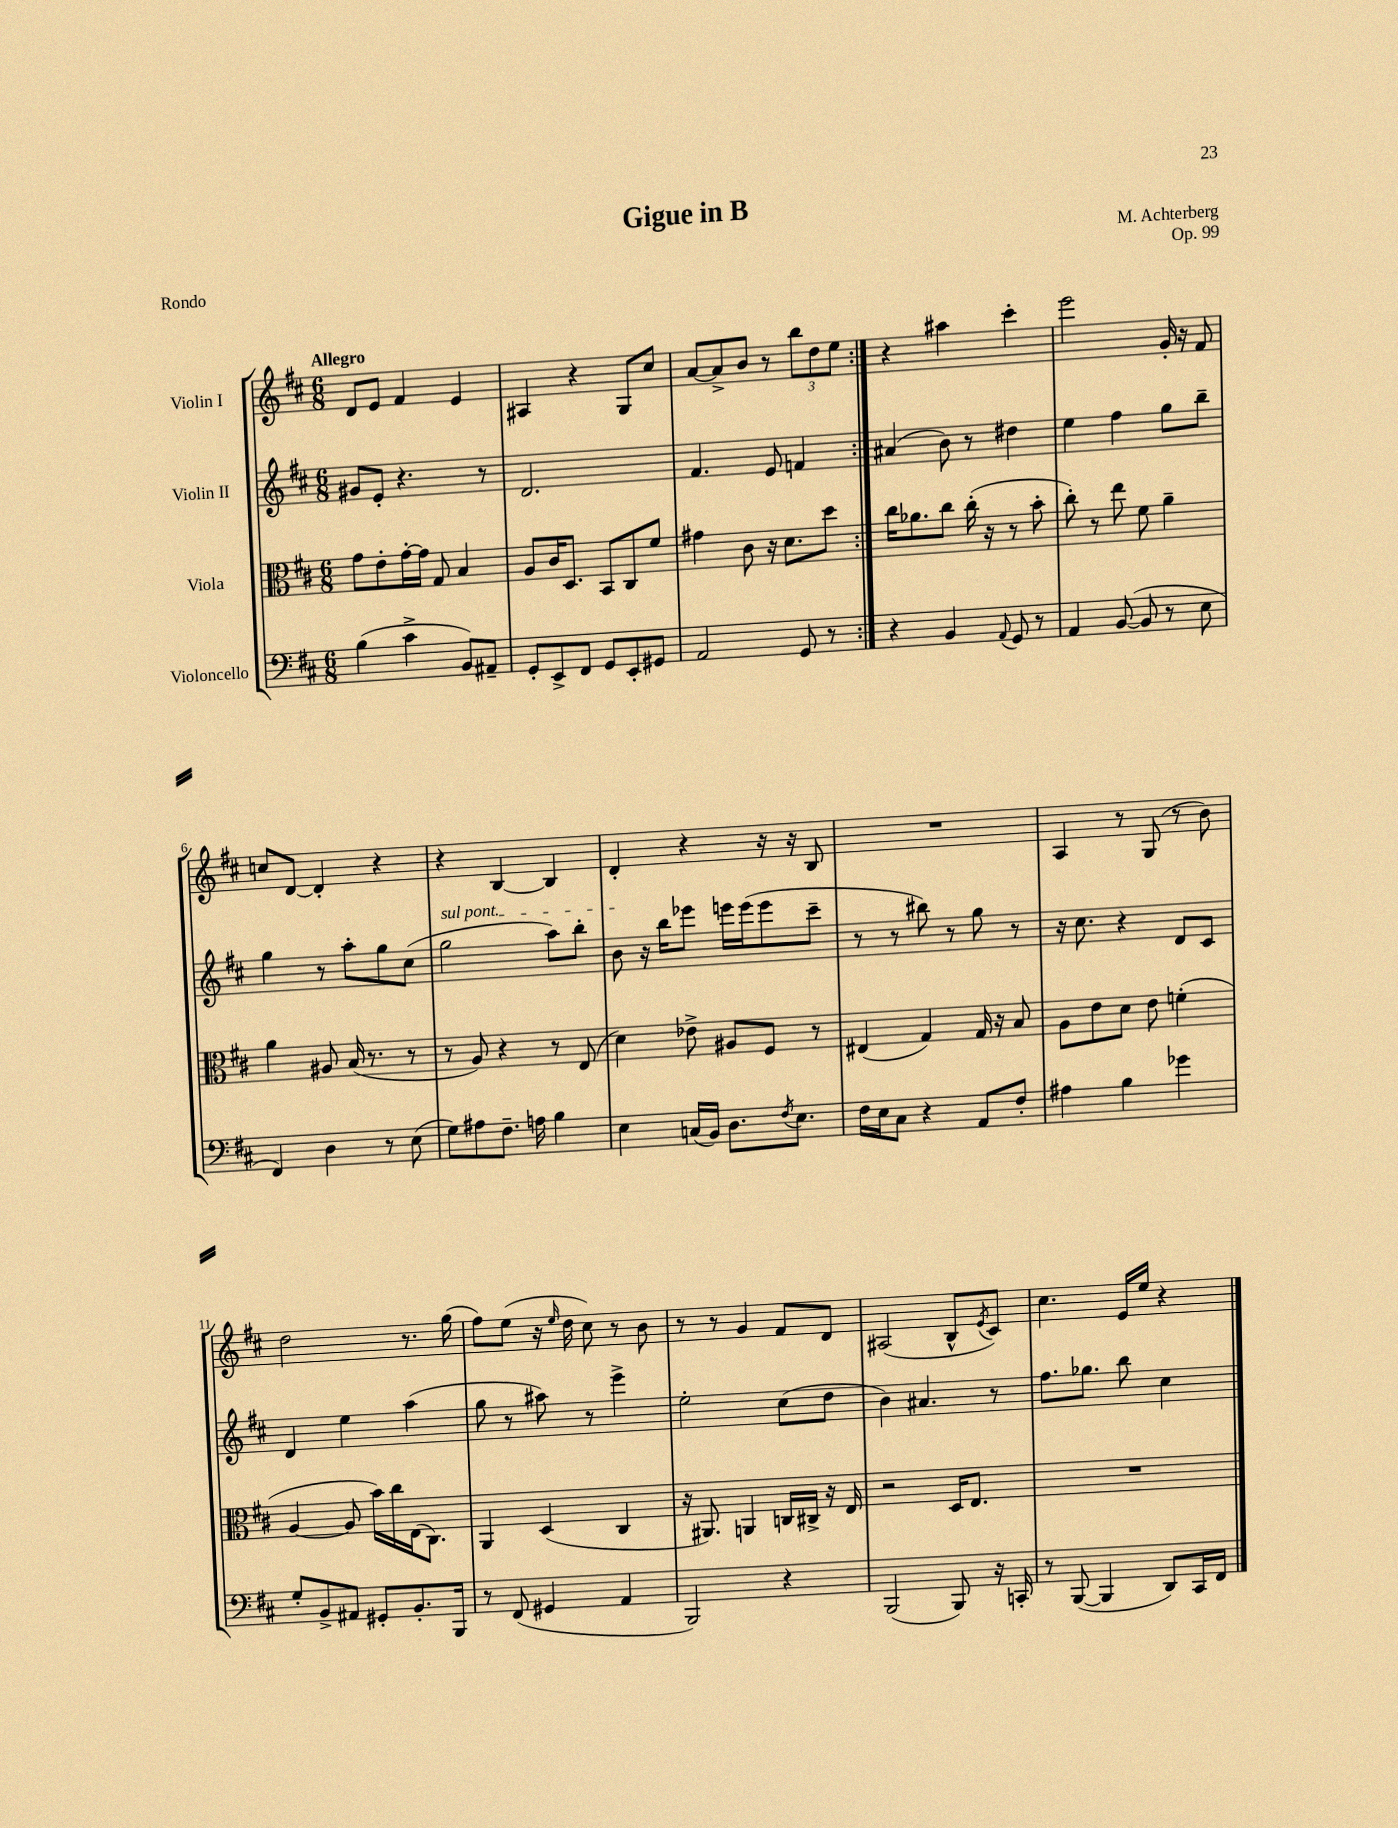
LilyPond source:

\header { title = "Gigue in B" composer = "M. Achterberg" opus = "Op. 99" piece = "Rondo" }
<<
\new StaffGroup <<
\new Staff = "s0" \with { instrumentName = "Violin I" } {
    \clef treble \key d \major \numericTimeSignature \time 6/8 \tempo "Allegro"
    \repeat volta 2 { d'8 e'8 fis'4 e'4 |
    ais4 r4 g8 cis''8 |
    a'8~ a'8-> b'8 r8 \tuplet 3/2 { b''8 d''8 e''8 } | }
    r4 ais''4 cis'''4-. |
    e'''2 g'16-. r16 fis'8 |
    c''8 d'8~ d'4-. r4 |
    r4 b4~ b4 |
    d'4-. r4 r16 r16 b8 |
    R2. |
    a4 r8 g8( r8 b'8) |
    d''2 r8. g''16( |
    fis''8) e''8( r16 \grace { e''16 } d''16 cis''8) r8 b'8 |
    r8 r8 g'4 fis'8 d'8 |
    ais2( b8-^ \acciaccatura { e'8 } cis'8) |
    cis''4. e'16 e''16 r4 \bar "|." |
}
\new Staff = "s1" \with { instrumentName = "Violin II" } {
    \clef treble \key d \major \numericTimeSignature \time 6/8
    \repeat volta 2 { gis'8 e'8-. r4. r8 |
    d'2. |
    fis'4. e'8 f'4 | }
    ais'4( b'8) r8 dis''4 |
    e''4 fis''4 g''8 b''8-- |
    g''4 r8 a''8-. g''8 cis''8( |
    \once \override TextSpanner.bound-details.left.text = \markup { \italic "sul pont." } g''2\startTextSpan a''8) b''8-. |
    b'8\stopTextSpan r16 b''16 ees'''8 e'''16 e'''16( e'''8 cis'''8-- |
    r8 r8 bis''8) r8 g''8 r8 |
    r16 cis''8. r4 d'8 cis'8 |
    d'4 e''4 a''4( |
    g''8 r8 ais''8) r8 e'''4-> |
    e''2-. cis''8( d''8 |
    b'4) ais'4. r8 |
    fis''8. ges''8. b''8 cis''4 \bar "|." |
}
\new Staff = "s2" \with { instrumentName = "Viola" } {
    \clef alto \key d \major \numericTimeSignature \time 6/8
    \repeat volta 2 { g'8 e'8-. g'16~-. g'16 g8 b4 |
    a8 cis'16 d8. b,8 cis8 fis'8 |
    gis'4 cis'8 r16 d'8. d''8 | }
    cis''16 aes'8. cis''8 cis''16-.( r16 r8 b'8-. |
    cis''8-.) r8 e''8 fis'8 a'4-- |
    a'4 ais8 b16( r8. r8 |
    r8 a8) r4 r8 e8( |
    d'4) ees'8-> ais8 fis8 r8 |
    eis4( g4) g16 r16 b8 |
    a8 e'8 d'8 e'8 f'4-.( |
    a4~ a8 b'16) cis''16 e16( cis8.) |
    a,4 d4( cis4 |
    r16 ais,8.) a,4 c16 cis16-> r16 e16 |
    r2 d16 e8. |
    R2. \bar "|." |
}
\new Staff = "s3" \with { instrumentName = "Violoncello" } {
    \clef bass \key d \major \numericTimeSignature \time 6/8
    \repeat volta 2 { b4( cis'4-> b,8) ais,8-- |
    g,8-. e,8-> fis,8 g,8 e,8-. gis,8 |
    a,2 g,8 r8 | }
    r4 b,4 \appoggiatura { a,8 } g,8 r8 |
    a,4 b,8~( b,8 r8 e8 |
    fis,4) d4 r8 e8( |
    g8) ais8 fis8.-- a16 b4 |
    e4 c16( b,16) d8. \acciaccatura { fis8 } e8. |
    fis16 e16 cis8 r4 a,8 fis8-. |
    ais4 b4 ges'4 |
    g8-. b,8-> ais,8 gis,8-. b,8.-. b,,16 |
    r8 fis,8( gis,4 a,4 |
    b,,2) r4 |
    b,,2( b,,8) r16 c,16-. |
    r8 b,,8~( b,,4 d,8) cis,16 fis,16 \bar "|." |
}
>>
>>
